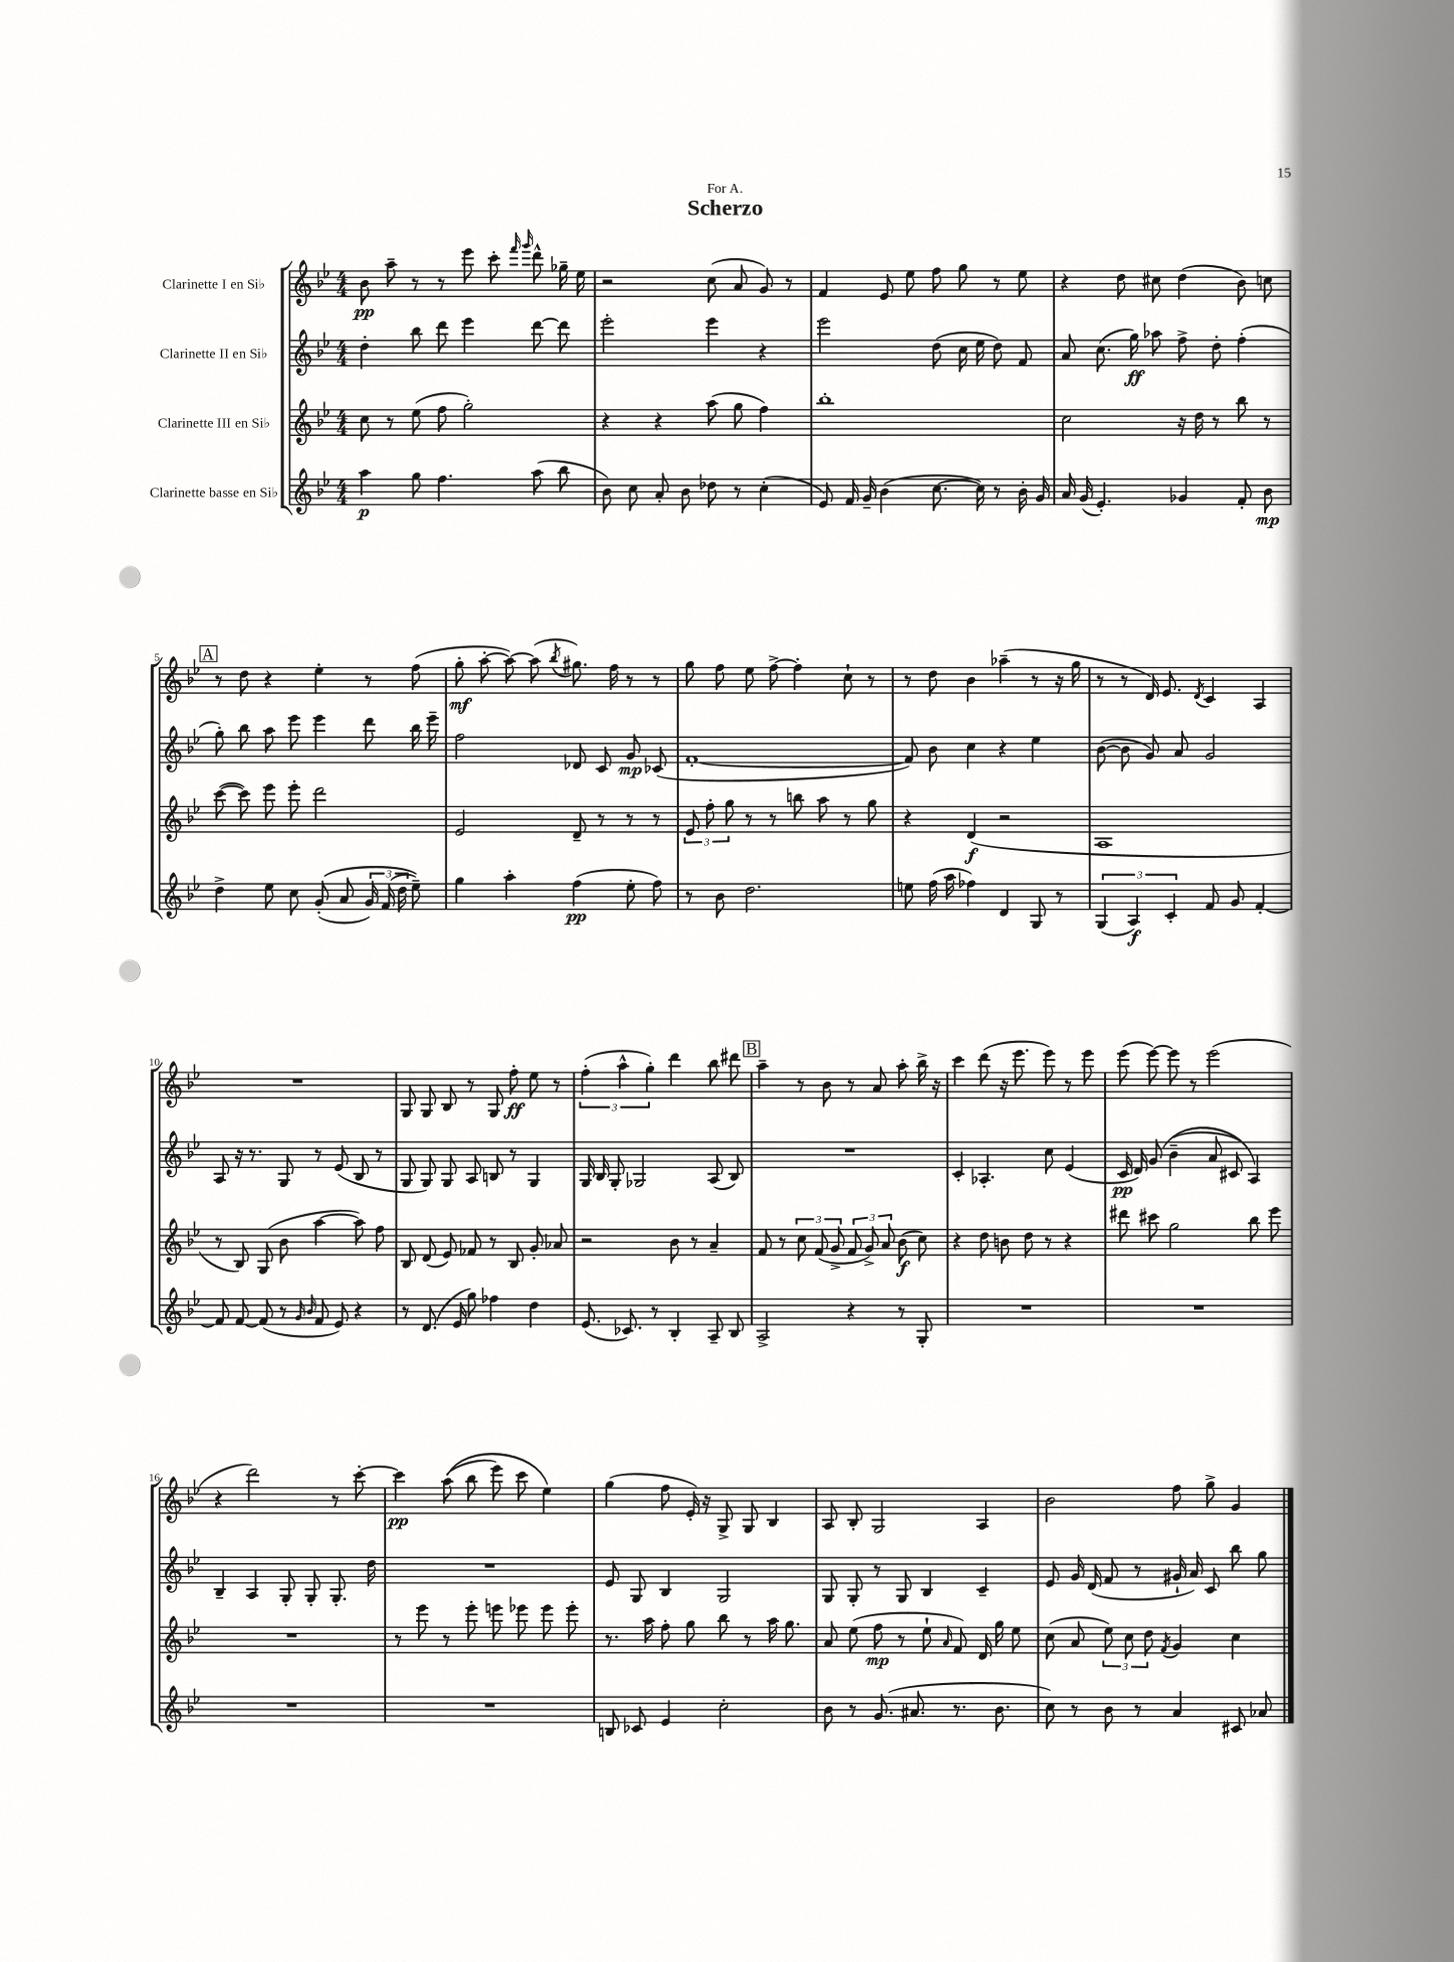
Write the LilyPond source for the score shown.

\header { title = "Scherzo" dedication = "For A." }
<<
\new StaffGroup <<
\new Staff = "s0" \with { instrumentName = "Clarinette I en Sib" } {
    \clef treble \key bes \major \numericTimeSignature \time 4/4
    \autoBeamOff bes'8\pp a''8-- r8 r8 ees'''8 c'''8-. \grace { f'''16 g'''16 } d'''8-^ ges''16-- ees''16 |
    r2 c''8( a'8 g'8) r8 |
    f'4 ees'8 ees''8 f''8 g''8 r8 ees''8 |
    r4 d''8 cis''8 d''4( bes'8) c''8 |
    \mark \markup { \box "A" } r8 d''8 r4 ees''4-. r8 f''8( |
    g''8-.\mf a''8~-. a''8~) a''8( \acciaccatura { bes''8 } gis''8.) f''16 r8 r8 |
    g''8 f''8 ees''8 f''8~-> f''4-. c''8-! r8 |
    r8 d''8 bes'4 aes''4--( r8 r16 g''16 |
    r8 r8 d'16) ees'8. \acciaccatura { d'8 } c'4 a4 |
    R1 |
    g8 g8 bes8 r8 g8 f''8-.\ff ees''8 r8 |
    \tuplet 3/2 { f''4-.( a''4-^ g''4-.) } d'''4 bes''8 dis'''8 |
    \mark \markup { \box "B" } a''4-- r8 bes'8 r8 a'8 a''8-. bes''16-> r16 |
    c'''4 d'''8( r16 ees'''8. ees'''8) r8 ees'''8 |
    ees'''8( ees'''8~) ees'''8 r8 ees'''2( |
    r4 d'''2) r8 c'''8~-. |
    c'''4\pp a''8(\( bes''8 ees'''8) c'''8 ees''4\) |
    g''4( f''8 ees'16-.) r16 g8-> g8 bes4 |
    a8 bes8-. g2 a4 |
    bes'2 f''8 g''8-> g'4 \bar "|." |
}
\new Staff = "s1" \with { instrumentName = "Clarinette II en Sib" } {
    \clef treble \key bes \major \numericTimeSignature \time 4/4
    \autoBeamOff d''4-. bes''8 d'''8 ees'''4 d'''8~ d'''8 |
    ees'''2-. ees'''4 r4 |
    ees'''2 d''8( c''16 ees''16 d''8) f'8 |
    a'8 c''8.( g''16\ff) aes''8 f''8-> d''8-. f''4-.( |
    \mark \markup { \box "A" } g''8-.) bes''8 a''8 ees'''8 ees'''4 d'''8 bes''16 ees'''16-- |
    f''2 des'8 c'8 g'8\mp ces'8( |
    f'1~-. |
    f'8) bes'8 c''4 r4 ees''4 |
    bes'8~( bes'8 g'8) a'8 g'2 |
    a8 r16 r8. g8 r8 ees'8( bes8 r8 |
    g8 g8) g8 a8 b8 r8 g4 |
    g16 bes16 g8-. ges2 a8( bes8) |
    \mark \markup { \box "B" } R1 |
    c'4-. aes4.-. c''8 ees'4( |
    c'16\pp d'16) g'8\( bes'4--( a'8 cis'8) a4\) |
    bes4-- a4 g8-. g8-. g8.-. d''16 |
    R1 |
    ees'8 g8 bes4 g2 |
    g8 g8-. r8 g8 bes4 c'4-- |
    ees'8 g'16 d'16( f'8 r8 gis'16-! a'16) c'8 bes''8 g''8 \bar "|." |
}
\new Staff = "s2" \with { instrumentName = "Clarinette III en Sib" } {
    \clef treble \key bes \major \numericTimeSignature \time 4/4
    \autoBeamOff c''8 r8 ees''8( f''8 g''2-.) |
    r4 r4 a''8( g''8 f''4) |
    bes''1-. |
    c''2 r16 d''16 r8 bes''8 r8 |
    \mark \markup { \box "A" } c'''8~( c'''8) ees'''8 ees'''8-. d'''2 |
    ees'2 d'8-- r8 r8 r8 |
    \tuplet 3/2 { ees'8 f''8-. g''8 } r8 r8 b''8 a''8 r8 g''8 |
    r4 d'4\f( r2 |
    a1 |
    r8 bes8) g8( bes'8 a''4~ a''8) f''8 |
    bes8 d'8( ees'8) fes'8 r8 bes8 g'8-. aes'8 |
    r2 bes'8 r8 a'4-- |
    \mark \markup { \box "B" } f'8 r8 \tuplet 3/2 { c''8 f'8( g'8-> } \tuplet 3/2 { f'8 g'8->) a'8 } bes'8\f( c''8) |
    r4 d''8 b'8 d''8 r8 r4 |
    dis'''8 cis'''8 g''2 bes''8 ees'''8 |
    R1 |
    r8 ees'''8 r8 ees'''8-. e'''8 ees'''8 ees'''8 ees'''8-. |
    r8. a''16 f''8-. g''8 bes''8 r8 a''16 g''8. |
    a'8 ees''8( f''8\mp r8 ees''8-! \grace { a'16 } f'8) d'16 g''16 ees''8 |
    c''8( a'8 \tuplet 3/2 { ees''8) c''8 d''8 } \acciaccatura { f'8 } g'4 c''4 \bar "|." |
}
\new Staff = "s3" \with { instrumentName = "Clarinette basse en Sib" } {
    \clef treble \key bes \major \numericTimeSignature \time 4/4
    \autoBeamOff a''4\p g''8 f''4. a''8( bes''8 |
    bes'8) c''8 a'8-. bes'8 des''8 r8 c''4-.( |
    ees'8) f'16 g'16-- bes'4( c''8.~ c''16) r8 bes'16-. g'16 |
    a'16 g'16( ees'4.-.) ges'4 f'8-. bes'8\mp |
    \mark \markup { \box "A" } d''4-> ees''8 c''8 g'8-.(\( a'8 \tuplet 3/2 { g'16) f'16( d''16 } ees''8--)\) |
    g''4 a''4-. f''4\pp( ees''8-. f''8) |
    r8 bes'8 d''2. |
    e''8 f''16( a''16 fes''4) d'4 g8 r8 |
    \tuplet 3/2 { g4( a4\f) c'4-. } f'8 g'8 f'4~-. |
    f'8 f'8~ f'8( r8 \grace { g'16 bes'16 } f'8 ees'8) r4 |
    r8 d'8.( ees'16 g''8) fes''4 d''4 |
    ees'8.( ces'8.) r8 bes4-. a8-- bes8 |
    \mark \markup { \box "B" } a2-> r4 r8 g8-. |
    R1 |
    R1 |
    R1 |
    R1 |
    b8 ces'8 ees'4 c''2-. |
    bes'8 r8 g'8.( ais'8. r8. bes'8. |
    c''8) r8 bes'8 r8 a'4 cis'8 aes'8 \bar "|." |
}
>>
>>
